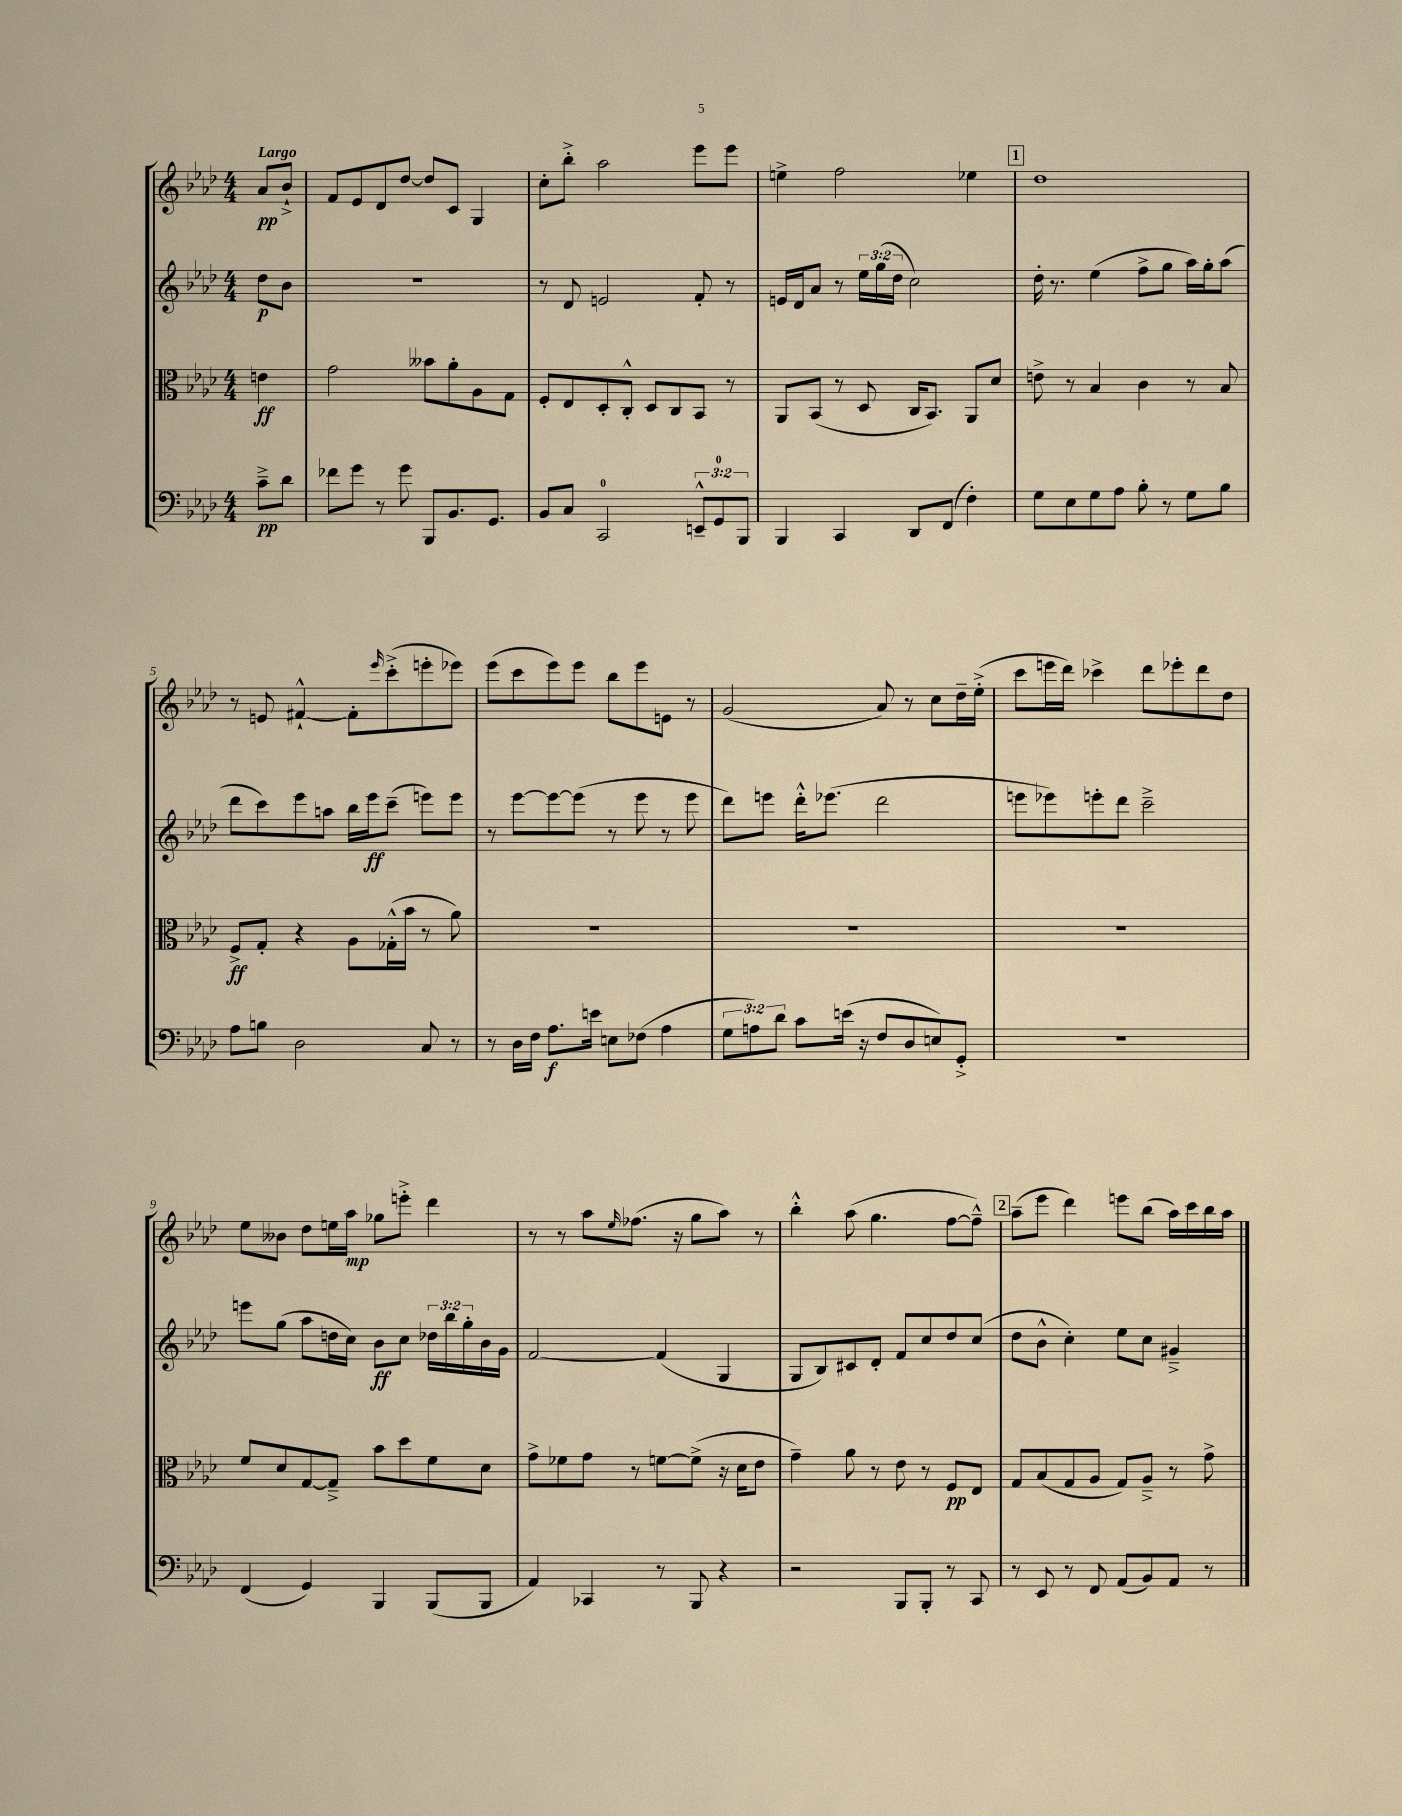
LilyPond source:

<<
\new StaffGroup <<
\new Staff = "s0" {
    \clef treble \key aes \major \numericTimeSignature \time 4/4 \partial 4 \tempo "Largo"
    aes'8\pp bes'8-!-> |
    f'8 ees'8 des'8 des''8~ des''8 c'8 g4 |
    c''8-. bes''8-.-> aes''2 ees'''8 ees'''8 |
    e''4-> f''2 ees''4 |
    \mark \markup { \box "1" } des''1 |
    r8 e'8 fis'4~-!-^ fis'8-. \grace { ees'''16 } c'''8-.->( e'''8-. ees'''8) |
    ees'''8( c'''8 ees'''8) ees'''8 bes''8 ees'''8 e'8 r8 |
    g'2( aes'8) r8 c''8 des''16-- ees''16-.->( |
    c'''8 e'''16 des'''16) ces'''4-> des'''8 ees'''8-. des'''8 des''8 |
    ees''8 beses'8 des''8 e''16 aes''16\mp ges''8 e'''8-.-> des'''4 |
    r8 r8 aes''8 \grace { ees''16 } fes''8.( r16 g''8 aes''8) r8 |
    bes''4-.-^ aes''8( g''4. f''8~ f''8---^) |
    \mark \markup { \box "2" } aes''8--( ees'''8 des'''4) e'''8 bes''8( aes''16) c'''16 bes''16 aes''16 \bar "|." |
}
\new Staff = "s1" {
    \clef treble \key aes \major \numericTimeSignature \time 4/4 \override Staff.TupletNumber.text = #tuplet-number::calc-fraction-text \partial 4
    des''8\p bes'8 |
    R1 |
    r8 des'8 e'2 f'8-. r8 |
    e'16 des'16 aes'8 r8 \tuplet 3/2 { ees''16 g''16( des''16 } c''2) |
    \mark \markup { \box "1" } des''16-. r8. ees''4( f''8-> g''8 aes''16) g''16-. aes''8( |
    des'''8 c'''8) ees'''8 a''8 bes''16 ees'''16\ff c'''8--( e'''8) e'''8 |
    r8 ees'''8~ ees'''8~ ees'''8( r8 ees'''8 r8 ees'''8 |
    des'''8) e'''8 des'''16-.-^ ees'''8.( des'''2 |
    e'''8 ees'''8) e'''8-. des'''8 c'''2---> |
    e'''8 g''8( aes''8 d''16 c''16) bes'8\ff c''8 \tuplet 3/2 { des''16 bes''16 g''16-. } bes'16 g'16 |
    f'2~ f'4( g4 |
    g8 bes8) cis'8 des'8-. f'8 c''8 des''8 c''8( |
    \mark \markup { \box "2" } des''8 bes'8-^ c''4-.) ees''8 c''8 gis'4---> \bar "|." |
}
\new Staff = "s2" {
    \clef alto \key aes \major \numericTimeSignature \time 4/4 \partial 4
    e'4\ff |
    g'2 beses'8 aes'8-. aes8 g8 |
    f8-. ees8 des8-. c8-.-^ des8 c8 bes,8 r8 |
    aes,8 bes,8( r8 des8 c16 bes,8.) aes,8 des'8 |
    \mark \markup { \box "1" } e'8-> r8 bes4 c'4 r8 bes8 |
    f8->\ff g8-. r4 aes8 ges16-.-^( bes'16 r8 aes'8) |
    R1 |
    R1 |
    R1 |
    f'8 des'8 g8~ g8---> bes'8 des''8 f'8 des'8 |
    g'8-> fes'8 g'8 r8 f'8~ f'8->( r16 des'16 ees'8 |
    g'4--) aes'8 r8 ees'8 r8 f8\pp ees8 |
    \mark \markup { \box "2" } g8 bes8( g8 aes8 g8) aes8---> r8 g'8-> \bar "|." |
}
\new Staff = "s3" {
    \clef bass \key aes \major \numericTimeSignature \time 4/4 \override Staff.TupletNumber.text = #tuplet-number::calc-fraction-text \partial 4
    c'8--->\pp des'8 |
    fes'8 g'8 r8 g'8 bes,,8 bes,8. g,8. |
    bes,8 c8 c,2-0 \tuplet 3/2 { e,8---^ g,8-0 bes,,8 } |
    bes,,4 c,4 des,8 f,8( f4-.) |
    \mark \markup { \box "1" } g8 ees8 g8 aes8 bes8-. r8 g8 bes8 |
    aes8 b8 des2 c8 r8 |
    r8 des16 f16 aes8.\f e'16 e8 fes8( aes4 |
    \tuplet 3/2 { g8 a8) des'8 } c'8 e'16( r16 f8 des8 e8) g,8-.-> |
    r1 |
    f,4( g,4) bes,,4 bes,,8( bes,,8 |
    aes,4) ces,4 r8 bes,,8 r4 |
    r2 bes,,8 bes,,8-. r8 c,8 |
    \mark \markup { \box "2" } r8 ees,8 r8 f,8 aes,8( bes,8) aes,8 r8 \bar "|." |
}
>>
>>
